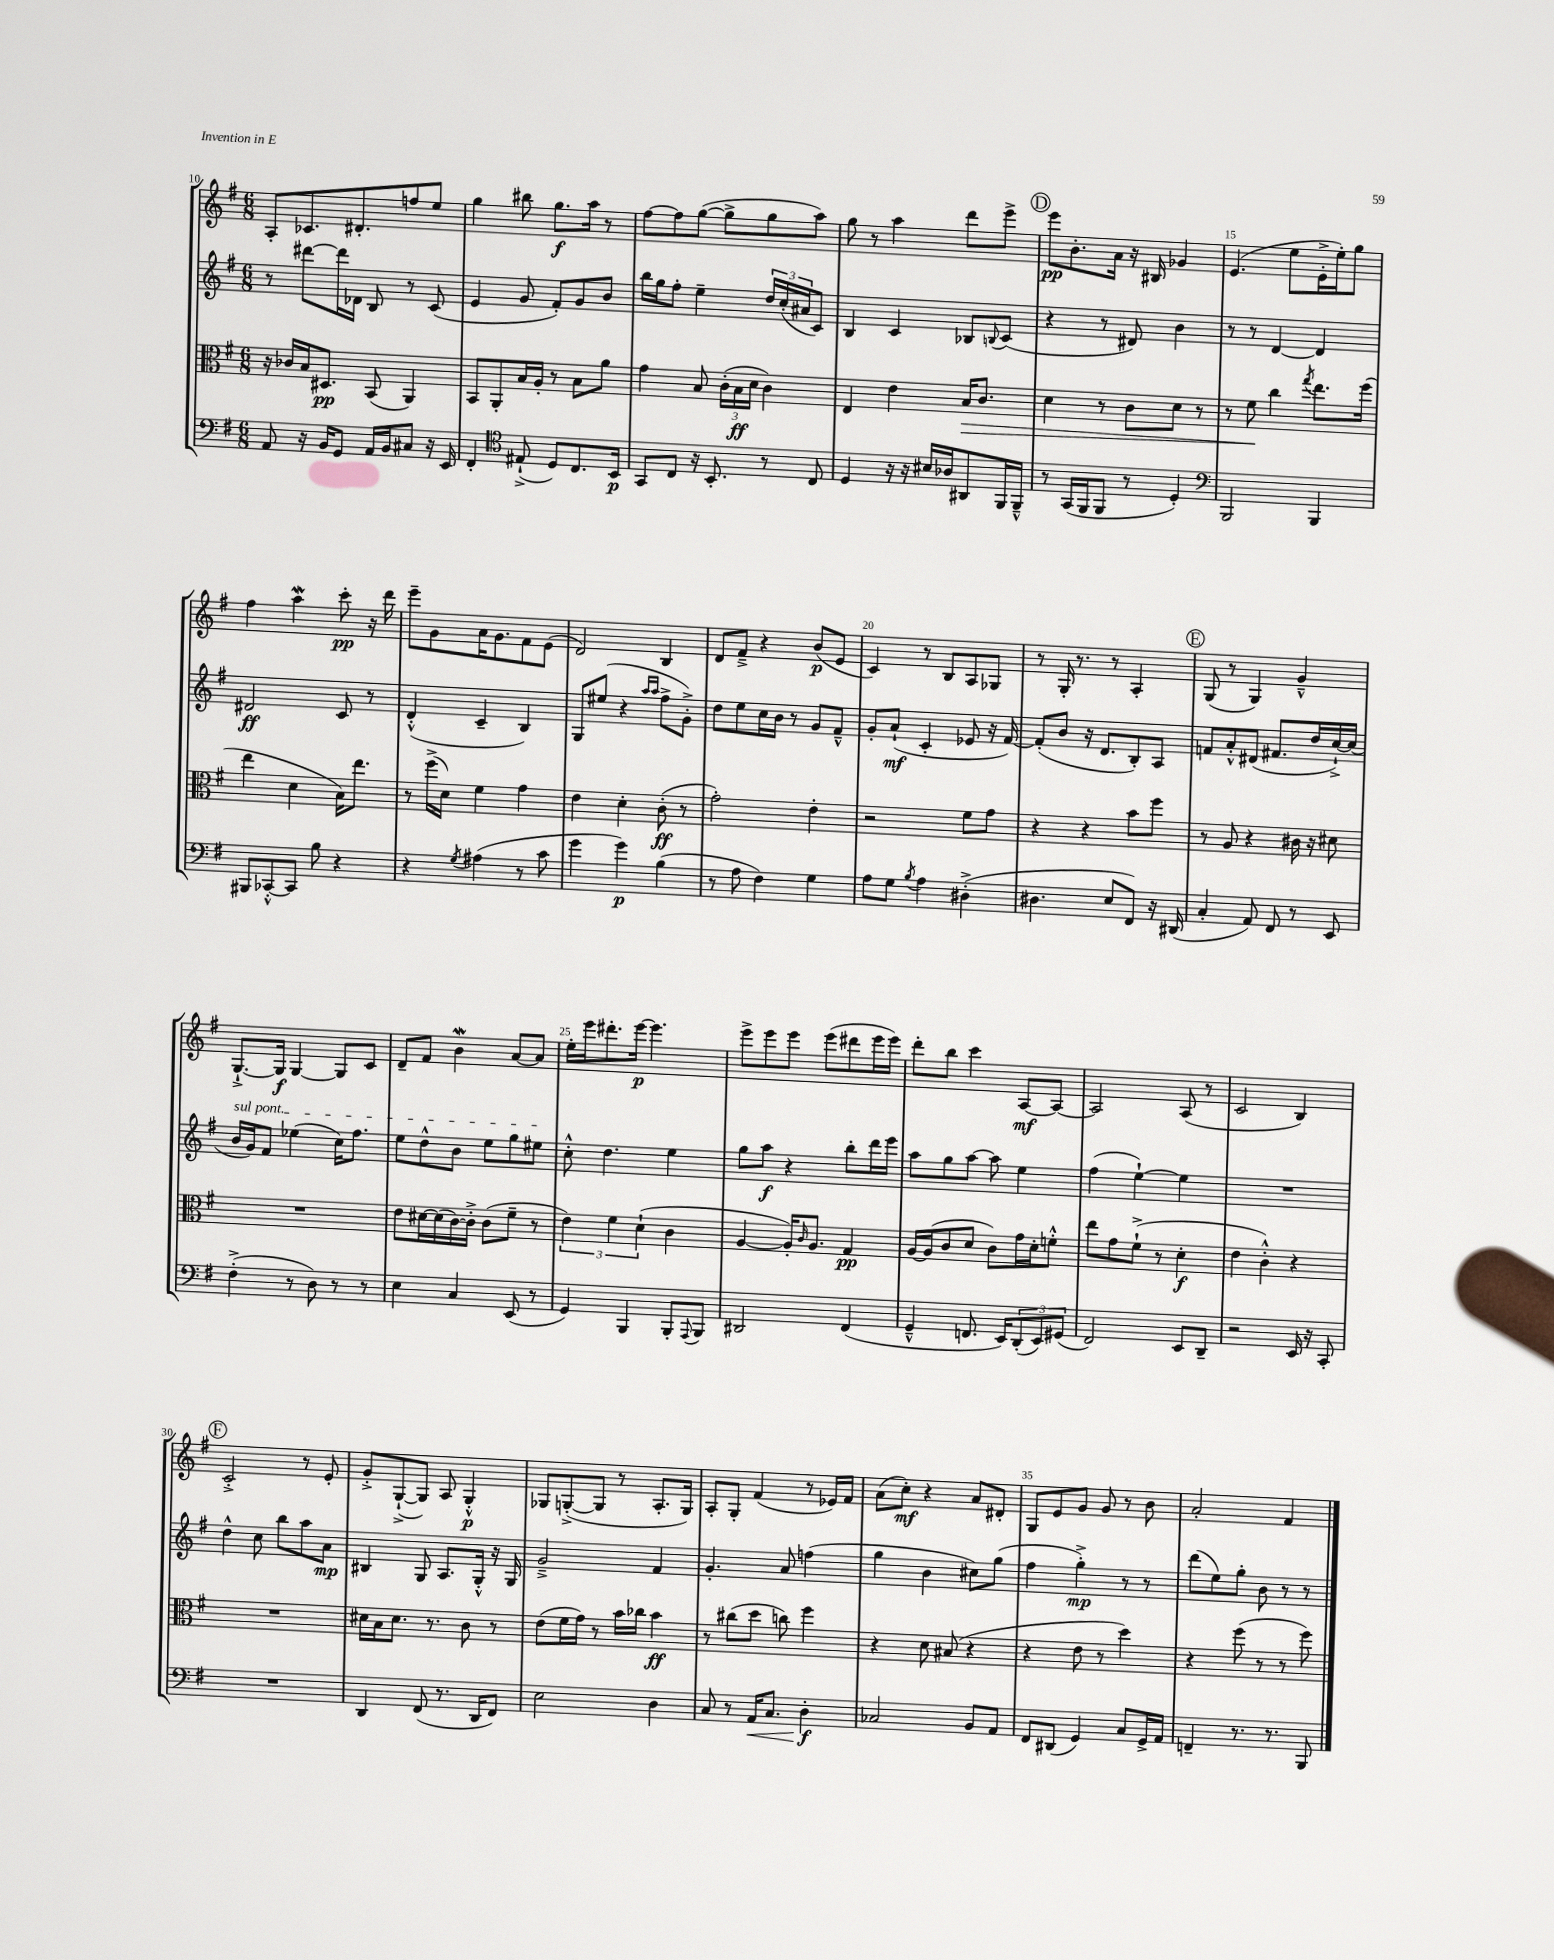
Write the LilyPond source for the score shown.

<<
\new StaffGroup <<
\new Staff = "s0" {
    \clef treble \key g \major \numericTimeSignature \time 6/8
    a8-. ces'8. dis'8.-. f''8 e''8 |
    g''4 bis''8 g''8.\f a''16 r8 |
    fis''8~ fis''8 g''8~( g''8-> g''8 a''8) |
    g''8 r8 a''4 d'''8 e'''8-> |
    \mark \markup { \circle "D" } e'''8\pp b'8.-. a'16 r16 bis16 ges'4 |
    e'4.( e''8 e'16-.-> e''16-.) g''8 |
    fis''4 a''4\mordent c'''8-.\pp r16 d'''16 |
    e'''8-- g'8 a'16 g'8. fis'8 e'8( |
    d'2) b4 |
    d'8 fis'8---> r4 b'8\p( e'8 |
    c'4) r8 b8 a8 ges8 |
    r8 g16-. r8. r8 a4-. |
    \mark \markup { \circle "E" } g8( r8 g4) g'4---^ |
    g8.~-!-> g16\f g4~ g8 c'8 |
    d'8-- fis'8 b'4\mordent a'8~ a'8 |
    e''16-. e'''16 dis'''8.-. e'''16~\p e'''4. |
    e'''8-> e'''8 e'''8 e'''8( dis'''8 e'''16 e'''16) |
    d'''8-. b''8 c'''4 a8~\mf a8~ |
    a2 a8( r8 |
    c'2 b4) |
    \mark \markup { \circle "F" } c'2-.-> r8 e'8-. |
    g'8-.-> g8~-!->( g8) a8 g4-.-^\p |
    ges8 g8~-.->( g8 r8 a8.-. g16) |
    a8-. g8-. fis'4( r8 ees'16) fis'16 |
    a'8( c''8-.\mf) r4 a'8 dis'8-. |
    g8 e'8 g'8 g'8 r8 b'8 |
    a'2-. fis'4 \bar "|." |
}
\new Staff = "s1" {
    \clef treble \key g \major \numericTimeSignature \time 6/8
    r8 dis'''8~ dis'''16 des'16 b8 r8 c'8( |
    e'4 g'8 fis'8-.) g'8 b'8 |
    b''16 g''16 fis''8-. e''4-- \tuplet 3/2 { d''16 c''16-.( ais'16 } c'8) |
    b4 c'4 bes8 \appoggiatura { b8 } c'8( |
    \mark \markup { \circle "D" } r4 r8 dis'8) b'4 |
    r8 r8 d'4~ d'4 |
    dis'2\ff c'8 r8 |
    d'4-.-^( c'4-- b4) |
    g8 eis''8( r4 \grace { a''16 a''16 } fis''8-> g'8-.->) |
    d''8 e''8 c''16 b'16 r8 g'8 fis'8---^ |
    g'8-. a'8-!\mf( c'4-. ees'8 r16 fis'16~) |
    fis'8-.( b'8 r16 d'8. b8-.) a8 |
    \mark \markup { \circle "E" } f'8 a'8-.-^ dis'8( fis'8. d''16 c''16~-!->) c''16( |
    \once \override TextSpanner.bound-details.left.text = \markup { \italic "sul pont." } b'16\startTextSpan g'16) fis'8 ees''4( c''16) fis''8. |
    e''8 d''8-^ b'8 e''8 g''8 eis''8\stopTextSpan |
    c''8-.-^ d''4. e''4 |
    g''8 a''8\f r4 b''8-. d'''16 e'''16 |
    a''8 g''8 a''8~ a''8 e''4 |
    fis''4( e''4~-!) e''4 |
    R2. |
    \mark \markup { \circle "F" } d''4-^ c''8 b''8 a''8 a'8\mp |
    bis4 g8 a8. g16-.-^ r16 g16 |
    g'2---> fis'4 |
    g'4.-. a'8 f''4( |
    g''4 b'4 cis''8) g''8( |
    fis''4 g''4-.->\mp) r8 r8 |
    d'''8( e''8) g''8-. b'8 r8 r8 \bar "|." |
}
\new Staff = "s2" {
    \clef alto \key g \major \numericTimeSignature \time 6/8
    r16 ces'16 b16 dis8.\pp b,8( a,4) |
    b,8 a,8-. b16 a16-. r8 b8 a'8 |
    g'4 b8 \tuplet 3/2 { c'16-.( b16\ff d'16 } c'4) |
    e4 e'4 b16\> c'8. |
    \mark \markup { \circle "D" } d'4 r8 c'8 d'8 r8 |
    r8 fis'8\! c''4 \acciaccatura { g''8 } e''8. fis''16( |
    e''4 d'4 b16) e''8. |
    r8 fis''16->( d'16) fis'4 g'4 |
    e'4 d'4-. c'8-.\ff( r8 |
    g'2-.) e'4-. |
    r2 fis'8 g'8 |
    r4 r4 b'8 fis''8 |
    \mark \markup { \circle "E" } r8 a8 r4 cis'16 r16 dis'8 |
    R2. |
    e'8 dis'16~ dis'16( c'16~) c'16-.-> c'8( fis'8-- r8 |
    \tuplet 3/2 { e'4) fis'4 d'4-!( } c'4 |
    a4~ a16-.) \grace { c'16 } a8. g4\pp |
    a16~ a16( c'8 d'8 c'8) g'16 d'16-. f'8-.-^ |
    e''8 g'8 fis'8-!->( r8 d'4-.\f |
    e'4 c'4-.-^) r4 |
    \mark \markup { \circle "F" } R2. |
    dis'16 b16 dis'8. r8. c'8 r8 |
    e'8( fis'16 g'16) r8 b'16 ces''16 b'4\ff |
    r8 cis''8( d''8 c''8) fis''4 |
    r4 d'8 bis8( r4 |
    r4 e'8 r8 d''4) |
    r4 fis''8( r8 r8 fis''8) \bar "|." |
}
\new Staff = "s3" {
    \clef bass \key g \major \numericTimeSignature \time 6/8
    a,8 r16 b,16 g,8 a,16 b,16 cis8 r16 e,16 |
    fis,4-. \clef tenor eis8-!->( d8) c8. b,16\p |
    g,8 c8 r16 b,8.-. r8 c8 |
    d4 r16 r16 bis16 aes16 ais,8 fis,16 fis,16---^ |
    \mark \markup { \circle "D" } r8 g,16( fis,16 fis,8 r8 d4-.) |
    \clef bass b,,2 b,,4 |
    bis,,8 ces,8~-.-^ ces,8 b8 r4 |
    r4 \acciaccatura { g8 } ais4( r8 c'8 |
    g'4 g'4\p) b4( |
    r8 a8 fis4) g4 |
    a8 g8 \acciaccatura { b8 } a4 dis4-.->( |
    dis4. e8 fis,8) r16 dis,16( |
    \mark \markup { \circle "E" } c4-. a,8) fis,8 r8 e,8 |
    fis4-.->( r8 d8) r8 r8 |
    e4 c4 e,8( r8 |
    g,4) b,,4 b,,8-. \appoggiatura { a,,8 } b,,8 |
    dis,2 fis,4( |
    g,4---^ f,8. e,16) \tuplet 3/2 { d,8-.( e,8) gis,8( } |
    fis,2) e,8 d,8-- |
    r2 e,16 r16 c,8-. |
    \mark \markup { \circle "F" } R2. |
    d,4 fis,8( r8. d,16 fis,8) |
    e2 d4 |
    c8 r8 a,16\< c8. d4-.\f\! |
    ces2 b,8 a,8 |
    fis,8 dis,8( g,4) c8 g,16-> a,16 |
    f,4-- r8. r8. b,,8 \bar "|." |
}
>>
>>
\layout { \context { \Score currentBarNumber = #10 \override BarNumber.break-visibility = ##(#f #t #t) barNumberVisibility = #(every-nth-bar-number-visible 5) } }
